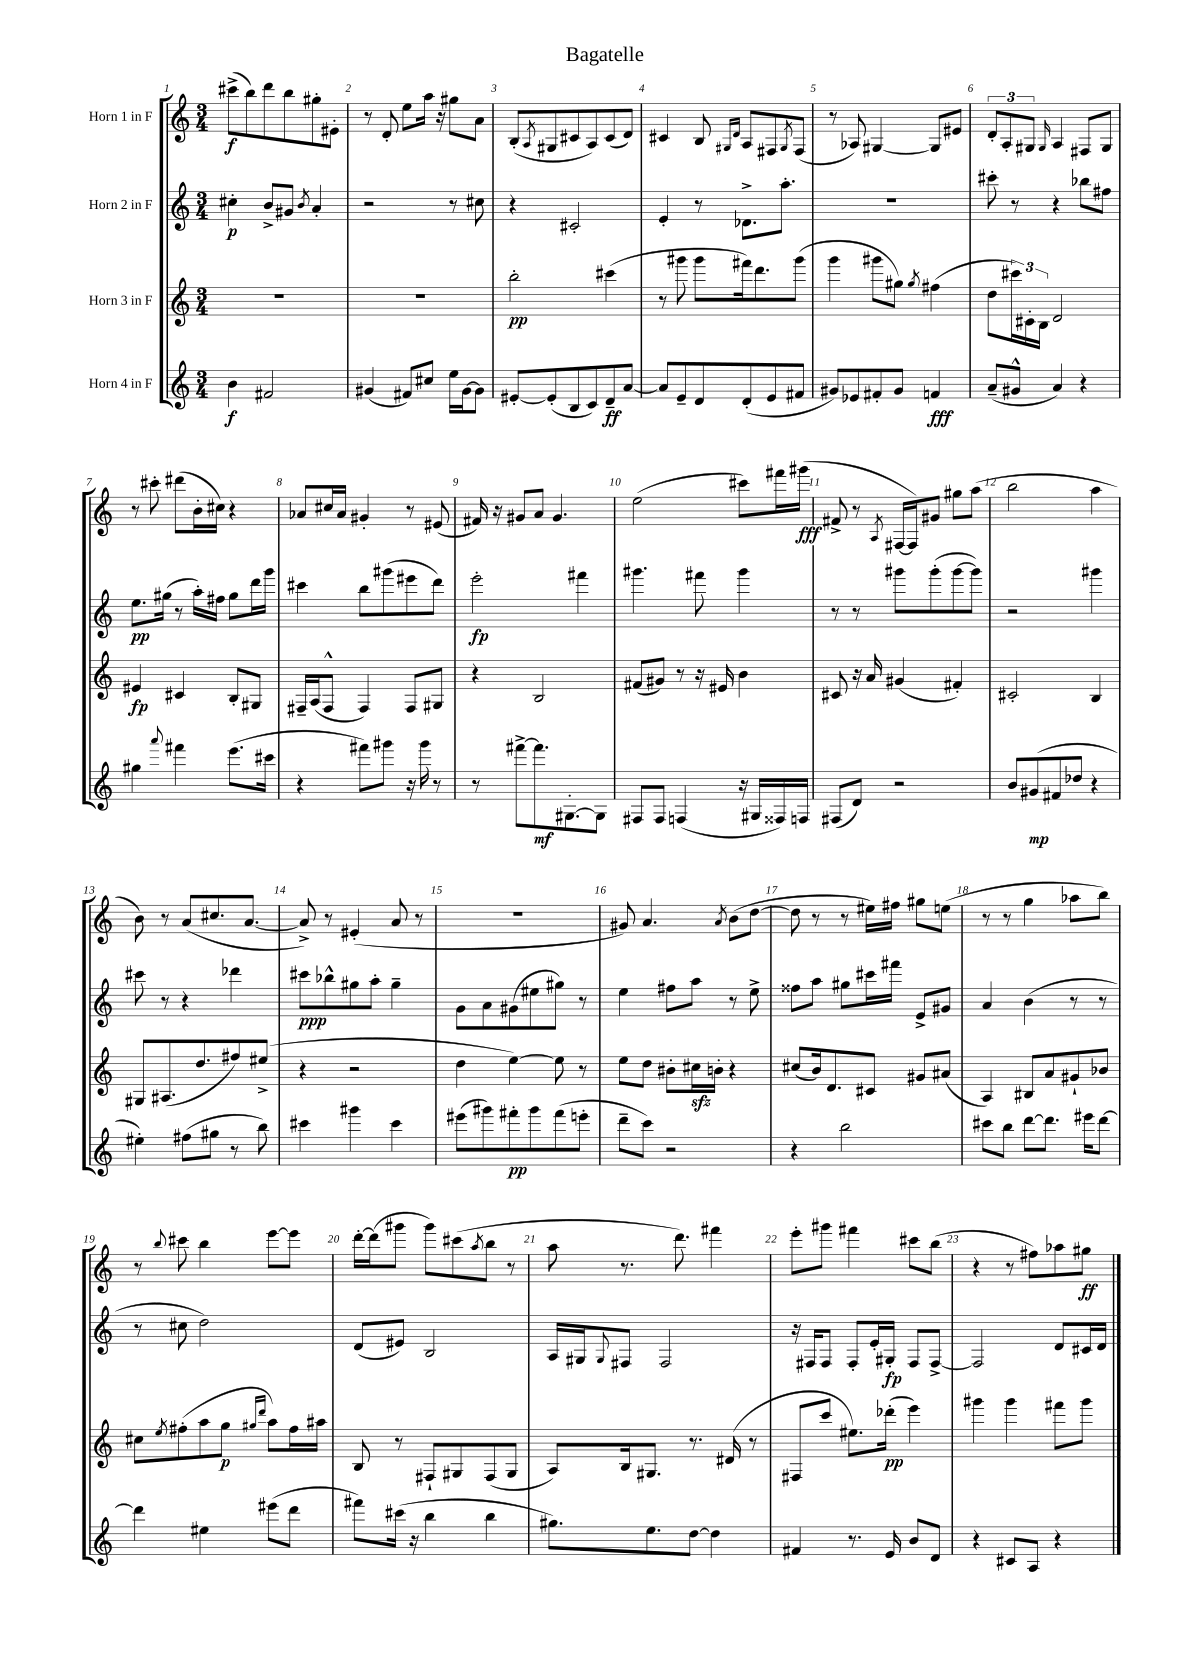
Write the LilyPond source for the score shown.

\header { title = "Bagatelle" }
<<
\new StaffGroup <<
\new Staff = "s0" \with { instrumentName = "Horn 1 in F" } {
    \clef treble \key c \major \numericTimeSignature \time 3/4
    cis'''8->\f( b''8) d'''8 b''8 gis''8-. eis'8-. |
    r8 d'8-. e''8 a''16 r16 gis''8 a'8 |
    b8-.( \acciaccatura { a8 } gis8 cis'8 a8) cis'8( d'8) |
    cis'4 b8 \grace { gis16 d'16 } a8 fis8 \acciaccatura { gis8 } fis8( |
    r8 aes8) gis4~ gis8 eis'8 |
    \tuplet 3/2 { d'8-. a8-. gis8 } \grace { gis16 } a4 fis8 gis8 |
    r8 cis'''8-. dis'''8( b'16-. cis''16) r4 |
    aes'8 cis''16 aes'16 gis'4-. r8 eis'8( |
    fis'16) r16 gis'8 a'8 gis'4. |
    e''2( cis'''8) fis'''16 gis'''16\fff( |
    fis'8-> r8 \acciaccatura { a8 } fis16~ fis16) gis'8 gis''8 a''8( |
    b''2 a''4 |
    b'8) r8 a'8( cis''8. a'8.~ |
    a'8->) r8 eis'4-.( a'8 r8 |
    R2. |
    gis'8) a'4. \acciaccatura { a'8 } b'8( d''8~ |
    d''8 r8 r8 eis''16) fis''16 gis''8 e''8( |
    r8 r8 g''4 aes''8 b''8) |
    r8 \appoggiatura { b''8 } cis'''8 b''4 e'''8~ e'''8 |
    d'''16~-. d'''16( gis'''8 gis'''8) cis'''8( \acciaccatura { a''8 } b''8 r8 |
    a''8 r8. d'''8.) fis'''4 |
    e'''8-. gis'''8 fis'''4 cis'''8 b''8( |
    r4 r8 fis''8) aes''8 gis''8\ff \bar "|." |
}
\new Staff = "s1" \with { instrumentName = "Horn 2 in F" } {
    \clef treble \key c \major \numericTimeSignature \time 3/4
    cis''4-.\p b'8-> gis'8 \acciaccatura { b'8 } a'4-. |
    r2 r8 cis''8 |
    r4 cis'2-. |
    e'4-. r8 des'8.-> a''8.-. |
    R2. |
    cis'''8-. r8 r4 bes''8 fis''8 |
    e''8.\pp gis''16( r8 a''16-.) fis''16 gis''8 d'''16 g'''16 |
    cis'''4 b''8 gis'''8( eis'''8 d'''8) |
    e'''2-.\fp fis'''4 |
    gis'''4. fis'''8 gis'''4 |
    r8 r8 gis'''8 gis'''8-.( gis'''8~ gis'''8) |
    r2 gis'''4 |
    cis'''8 r8 r4 des'''4 |
    cis'''8\ppp bes''8-^ gis''8 a''8-. gis''4-- |
    g'8 a'8 gis'8( eis''8 gis''8) r8 |
    e''4 fis''8 a''8 r8 e''8-> |
    fisis''8 a''8 gis''8 cis'''16 fis'''16 e'8-> gis'8 |
    a'4 b'4( r8 r8 |
    r8 cis''8 d''2) |
    d'8( eis'8) b2 |
    a16 gis16 \appoggiatura { gis8 } fis8 fis2 |
    r16 fis16 fis8 fis8-. e'16-. gis16-.\fp fis8 fis8~-> |
    fis2 d'8 cis'16 d'16 \bar "|." |
}
\new Staff = "s2" \with { instrumentName = "Horn 3 in F" } {
    \clef treble \key c \major \numericTimeSignature \time 3/4
    R2. |
    R2. |
    b''2-.\pp cis'''4( |
    r8 gis'''8 gis'''8 fis'''16) d'''8. gis'''8( |
    g'''4 gis'''8 gis''8) \acciaccatura { gis''8 } fis''4( |
    d''8 \tuplet 3/2 { cis'''16) cis'16-. b16 } d'2 |
    eis'4\fp cis'4 b8-. gis8 |
    fis16-- a16( fis8-^ fis4) fis8 gis8 |
    r4 b2 |
    fis'8( gis'8) r8 r16 eis'16 b'4 |
    cis'8 r16 a'16 gis'4( fis'4-.) |
    cis'2-. b4 |
    gis8 ais8.( d''8. fis''8) eis''8->( |
    r4 r2 |
    d''4 e''4~) e''8 r8 |
    e''8 d''8 bis'8-. cis''16\sfz b'16-. r4 |
    cis''8( b'16) d'8. cis'8 gis'8 ais'8( |
    a4) bis8 a'8 gis'8-! bes'8 |
    cis''8 \acciaccatura { e''8 } fis''8-.( a''8 g''8\p \grace { gis''16 d'''16 } a''8) fis''16 ais''16 |
    b8 r8 fis8-! gis8 fis8( gis8 |
    a8) b16 gis8. r8. dis'16( r8 |
    fis8 c'''8 eis''8.) des'''16-.\pp( e'''4) |
    gis'''4 gis'''4 fis'''8 gis'''8 \bar "|." |
}
\new Staff = "s3" \with { instrumentName = "Horn 4 in F" } {
    \clef treble \key c \major \numericTimeSignature \time 3/4
    b'4\f fis'2 |
    gis'4( fis'8) cis''8 e''16 gis'16~ gis'8 |
    eis'8~-. eis'8-.( b8 c'8) d'8--\ff a'8~ |
    a'8 e'8-- d'8 d'8-.( e'8 fis'8 |
    gis'8) ees'8 fis'8-. gis'8 f'4\fff |
    a'8--( gis'8-^ a'4) r4 |
    gis''4 \appoggiatura { a'''8 } fis'''4 e'''8.( cis'''16 |
    r4 fis'''8) gis'''8 r16 gis'''16 r8 |
    r8 fis'''8~-> fis'''8.\mf gis8.~-. gis8 |
    fis8 fis8 f4( r16 gis16 fisis16) f16 |
    fis8( d'8) r2 |
    b'8 gis'8\mp( fis'8 des''8 r4 |
    eis''4-.) fis''8( gis''8 r8 b''8) |
    cis'''4 gis'''4 cis'''4 |
    eis'''8( gis'''8) fis'''8-.\pp gis'''8 fis'''8( e'''8-. |
    d'''8-- c'''8) r2 |
    r4 b''2 |
    cis'''8 b''8 d'''8~ d'''8. eis'''16 d'''8~ |
    d'''4 eis''4 eis'''8( d'''8 |
    fis'''8) cis'''16( r16 b''4 b''4 |
    gis''8.) e''8. d''8~ d''4 |
    fis'4 r8. e'16 b'8 d'8 |
    r4 cis'8 a8 r4 \bar "|." |
}
>>
>>
\layout { \context { \Score \override BarNumber.break-visibility = ##(#f #t #t) barNumberVisibility = #all-bar-numbers-visible } }
